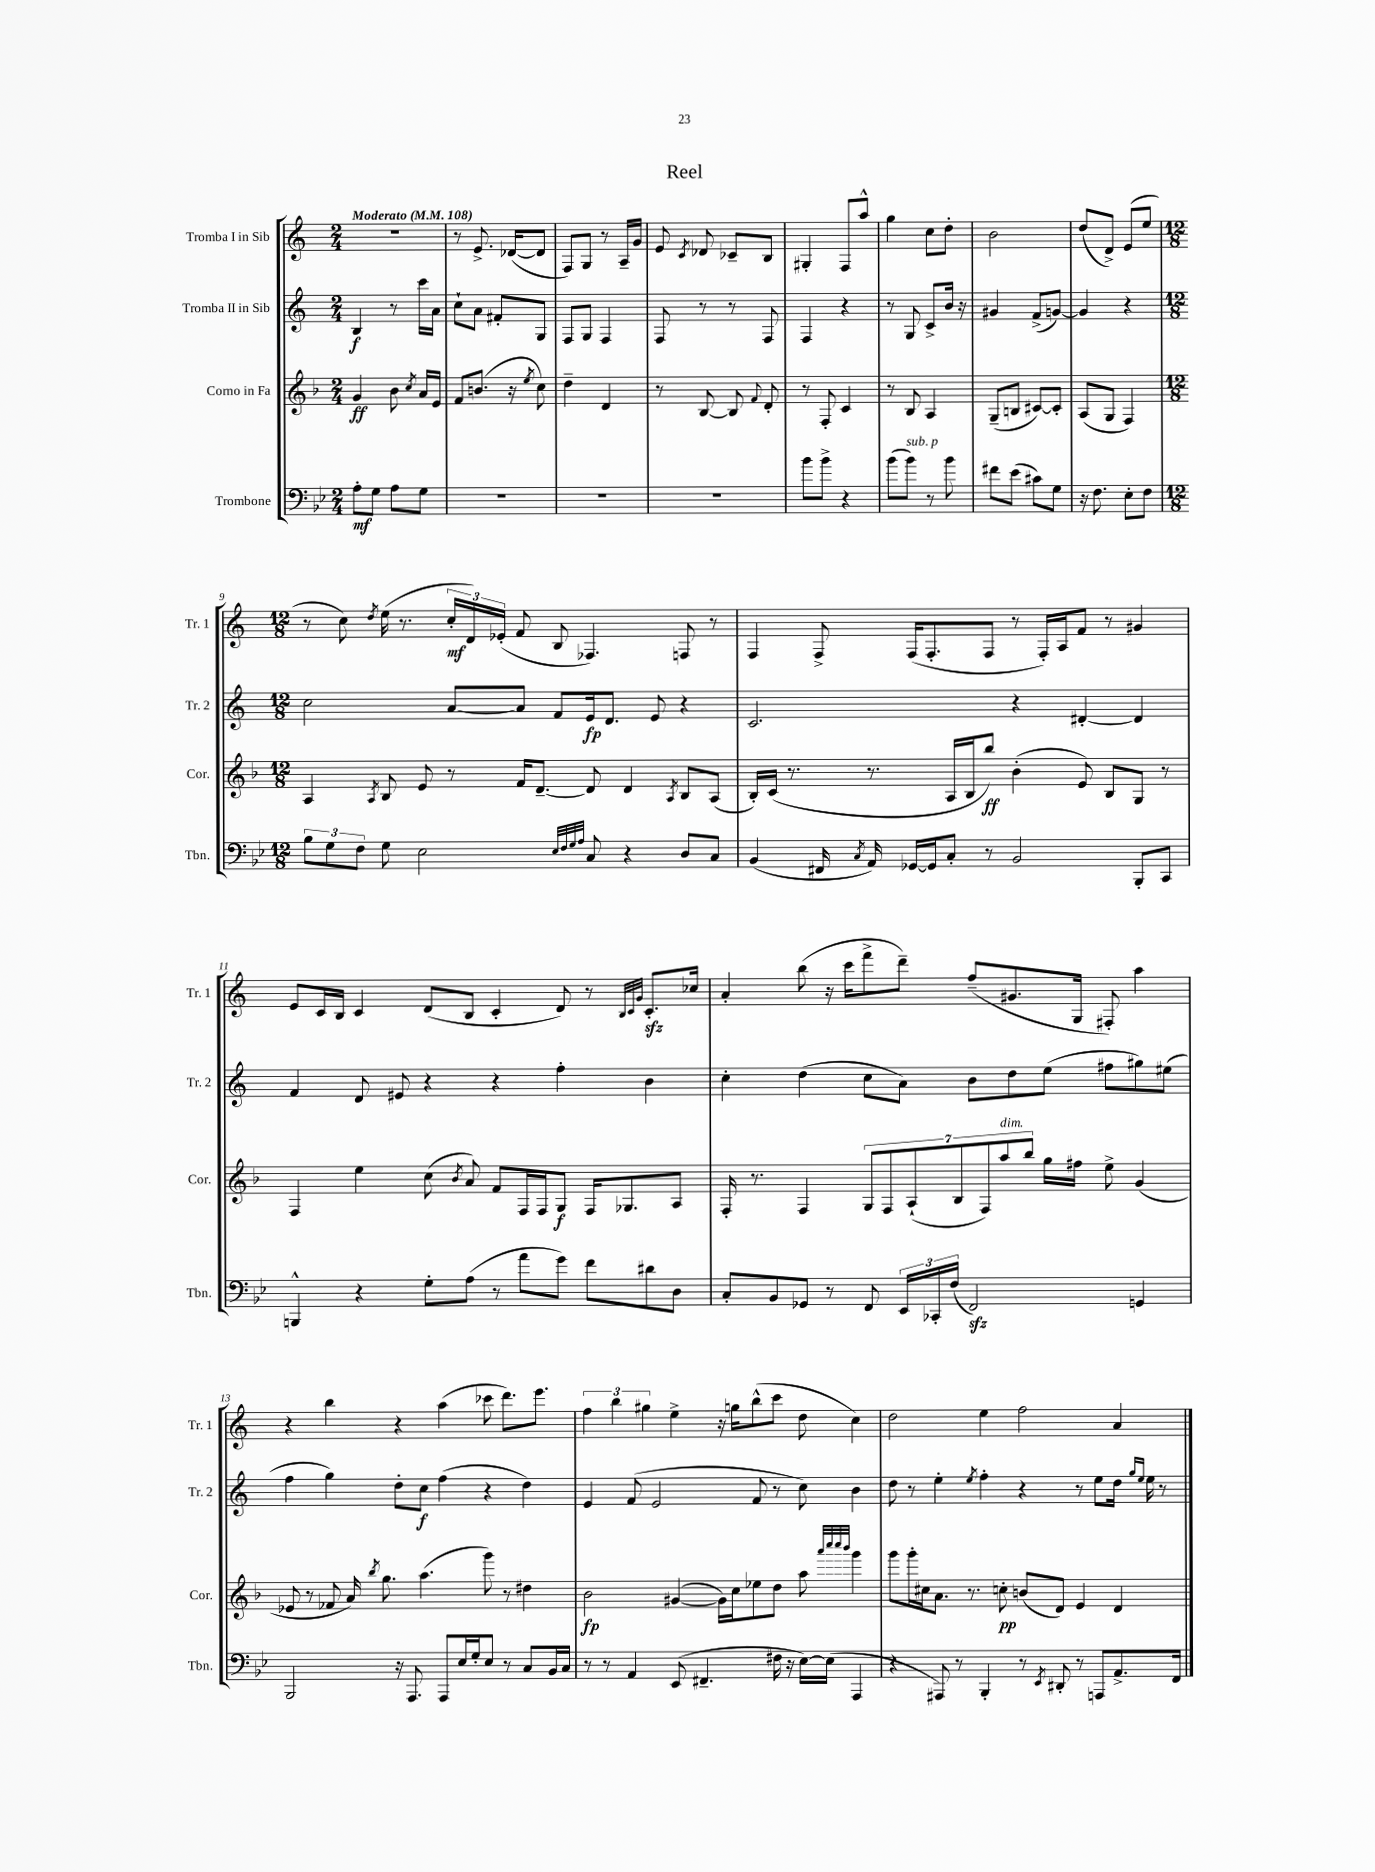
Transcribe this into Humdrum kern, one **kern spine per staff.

**kern	**kern	**kern	**kern
*staff4	*staff3	*staff2	*staff1
*clefF4	*clefG2	*clefG2	*clefG2
*k[b-e-]	*k[b-]	*k[]	*k[]
*M2/4	*M2/4	*M2/4	*M2/4
*MM108	*MM108	*MM108	*MM108
8A'	4g	4B	2r
8G	.	.	.
8A	8b-	8r	.
.	8qcc	.	.
8G	16a	16ccc	.
.	16e	16a	.
=	=	=	=
2r	8f	8cc`	8r
.	(8.b	8a	8.e^
.	.	8f#'	.
.	16r	.	([16d-
.	8qee	.	.
.	8cc)	8G	8d-]
=	=	=	=
2r	4dd~	8F	8F)
.	.	8G	8G
.	4d	4F	8r
.	.	.	16A~
.	.	.	16g
=	=	=	=
2r	8r	8F	8e
.	.	.	8qc
.	[8B-	8r	8d-
.	8B-]	8r	8c-~
.	8qqf	.	.
.	8d'	8F	8B
=	=	=	=
8b-	8r	4F	4G#'
8b-^	8F'	.	.
4r	4c	4r	8F
.	.	.	8aa^^
=	=	=	=
(8b-	8r	8r	4gg
8b-)	8B-	8G	.
8r	4A	8c^	8cc
8b-	.	16b	8dd'
.	.	16r	.
=	=	=	=
8f#	(8G~	4g#	2b
(8e-	8B	.	.
8c#)	[8c#)	(8f^	.
8G	8c#']	[8g)	.
=	=	=	=
16r	(8A	4g]	(8dd
8.F	.	.	.
.	8G	.	8d^)
8E-'	4F)	4r	(8e
8F	.	.	8ee
=	=	=	=
*M12/8	*M12/8	*M12/8	*M12/8
12B-	4A	2cc	8r
12G	.	.	.
.	.	.	8cc)
12F	.	.	.
.	8qA	.	8qdd
8G	8B-	.	(16ee
.	.	.	8.r
2E-	8e	.	.
.	8r	[8a	24cc'
.	.	.	24d)
.	.	.	(24e-'
.	16f	8a]	8f
.	[8.d~	.	.
.	.	8f	8B
32qqE-	.	.	.
32qqF	.	.	.
32qqG	.	.	.
32qqA	.	.	.
8C	8d]	16e	4.F-)
.	.	8.d	.
4r	4d	.	.
.	.	8e	.
.	8qA	.	.
8D	8B-	4r	8F
8C	(8A	.	8r
=	=	=	=
(4BB-	16B-')	2.c	4F
.	(16c	.	.
.	8.r	.	.
16FF#	.	.	8F^
8qC	.	.	.
16AA)	8.r	.	.
[16GG-	.	.	(16F
16GG-]	.	.	8.F'
8C'	16A	.	.
.	16B-	.	.
8r	8bb-)	.	8F
2BB-	(4b-'	4r	8r
.	.	.	16F')
.	.	.	16A
.	8e)	[4d#'	8f
.	8B-	.	8r
8BBB-'	8G	4d#]	4g#
8CC	8r	.	.
=	=	=	=
4BBB^^	4F	4f	8e
.	.	.	16c
.	.	.	16B
4r	4ee	8d	4c
.	.	8e#	.
8G'	(8cc	4r	(8d
.	8qb-	.	.
(8A	8a)	.	8B
8r	8f	4r	4c'
8a	16F	.	.
.	16F	.	.
8g)	8G	4ff'	8d)
8f	16F	.	8r
.	8.G-	.	.
.	.	.	32qqB
.	.	.	32qqc
.	.	.	32qqg
8d#	.	4b	8.c'
8D	8A	.	.
.	.	.	16cc-
=	=	=	=
8C'	16F'	4cc'	4a'
.	8.r	.	.
8BB-	.	.	.
8GG-	4F	(4dd	(8bb
8r	.	.	16r
.	.	.	16ccc
8FF	14G	8cc	8fff^
.	14F	.	.
24EE-	.	8a)	8ddd~)
.	(14A`	.	.
24CC-'	.	.	.
(24F	.	.	.
.	14B-	.	.
2FF)	.	8b	(8ff~
.	14F)	.	.
.	14aa	.	.
.	.	8dd	8.g#
.	14bb-	.	.
.	16gg	(8ee	.
.	16ff#	.	16G
.	8ee^	8ff#	8F#')
4GG	(4g	8gg#)	4aa
.	.	(8ee#	.
=	=	=	=
2BBB-	8e-	4ff	4r
.	8r	.	.
.	8f-	4gg)	4bb
.	16a)	.	.
.	8qbb-	.	.
.	8.gg	.	.
16r	.	8dd'	4r
8.AAA	.	.	.
.	(4.aa	8cc	.
8AAA	.	(4ff	(4aa
16E-	.	.	.
16G'	.	.	.
8E-	8ggg)	4r	8ccc-
8r	8r	.	8.ddd)
8C	4dd#	4dd)	.
.	.	.	8.eee
16BB-	.	.	.
16C	.	.	.
=	=	=	=
8r	2b-	4e	6ff
8r	.	.	.
.	.	.	6bb
4AA	.	(8f	.
.	.	.	6gg#
.	.	2e	.
(8EE-	([4g#	.	4ee^
4.FF#~	.	.	.
.	16g#])	.	16r
.	16cc	.	16gg
.	8ee-	8f	(8bb^^
16F#	8dd	8r	8ccc
16r	.	.	.
[16E-)	8aa	8cc)	8dd
(16E-]	.	.	.
.	32qqaaa	.	.
.	32qqcccc	.	.
.	32qqcccc	.	.
.	32qqbbb-	.	.
4AAA	4ggg	4b	4cc)
=	=	=	=
4r	8ggg	8dd	2dd
.	16ggg'	8r	.
.	16cc#	.	.
8AAA#)	8.a	4ee'	.
8r	.	.	.
.	8.r	.	.
.	.	8qee	.
4BBB-'	.	4ff'	4ee
.	8cc'	.	.
8r	(8b	4r	2ff
8qEE-	.	.	.
8DD#'	8d)	.	.
8r	4e	8r	.
8AAA	.	8ee	.
8.AA^	4d	16dd	4a
.	.	16qqgg	.
.	.	16qqee	.
.	.	16ee	.
.	.	8r	.
16FF	.	.	.
==	==	==	==
*-	*-	*-	*-
